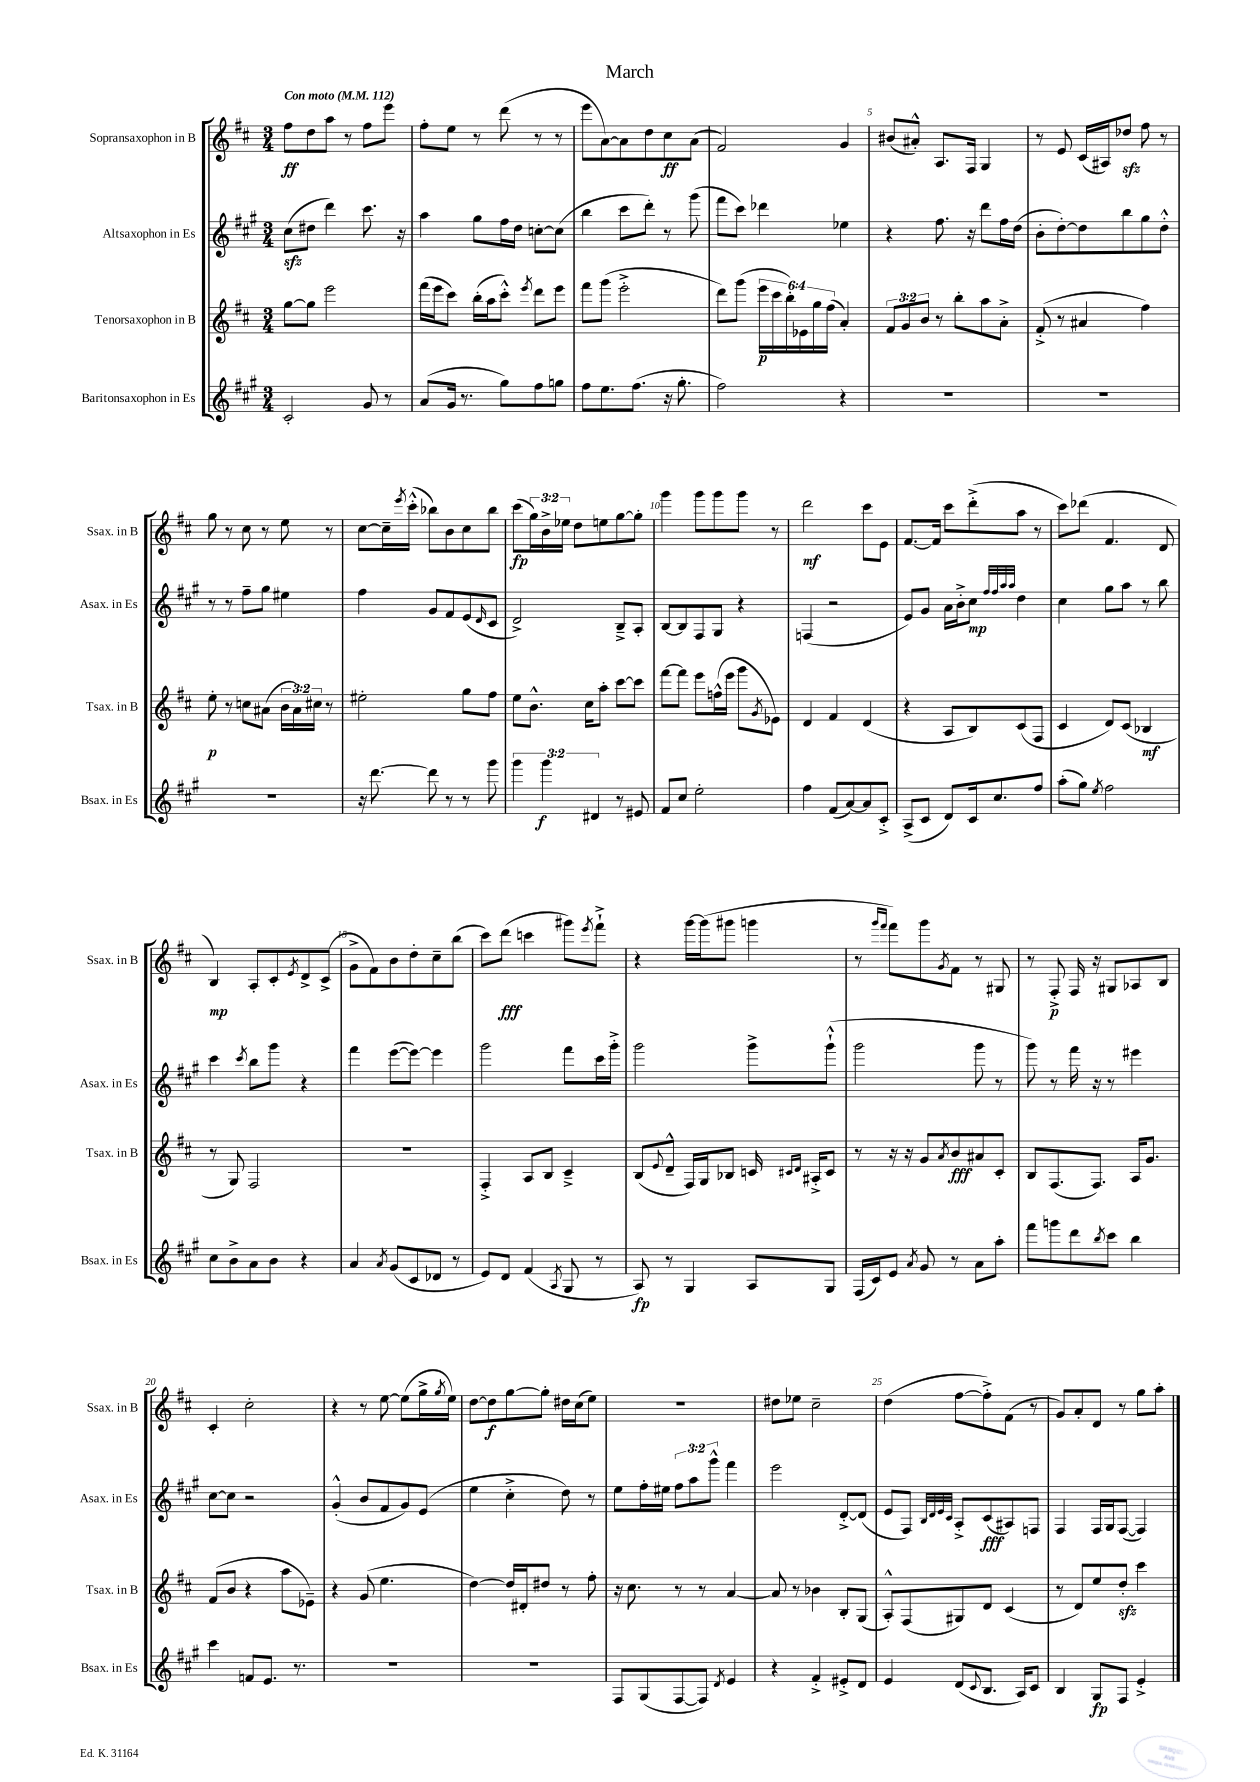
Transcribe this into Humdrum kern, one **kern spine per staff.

**kern	**dynam	**kern	**dynam	**kern	**dynam	**kern	**dynam
*part4	*part4	*part3	*part3	*part2	*part2	*part1	*part1
*staff4	*staff4	*staff3	*staff3	*staff2	*staff2	*staff1	*staff1
*I"Baritonsaxophon in Es	*	*I"Tenorsaxophon in B	*	*I"Altsaxophon in Es	*	*I"Sopransaxophon in B	*
*I'Bsax. in Es	*	*I'Tsax. in B	*	*I'Asax. in Es	*	*I'Ssax. in B	*
*clefG2	*	*clefG2	*	*clefG2	*	*clefG2	*
*k[f#c#g#]	*	*k[f#c#]	*	*k[f#c#g#]	*	*k[f#c#]	*
*M3/4	*	*M3/4	*	*M3/4	*	*M3/4	*
*MM112	*	*MM112	*	*MM112	*	*MM112	*
=1	=1	=1	=1	=1	=1	=1	=1
!	!	!	!	!	!	!LO:TX:a:B:t=Con moto	!
2c#'/	.	[8gg\L	.	(8cc#zz\L	.	8ff#\L	ff
.	.	8gg\J]	.	8dd#X\J	.	8dd\	.
.	.	2eee\	.	4ddd\)	.	8aa\J	.
.	.	.	.	.	.	8r	.
8g#/	.	.	.	8.ccc#\	.	8ff#\L	.
8r	.	.	.	.	.	8eee\J	.
.	.	.	.	16r	.	.	.
=2	=2	=2	=2	=2	=2	=2	=2
(8a/L	.	(16fff#\LL	.	4aa\	.	8ff#'\L	.
.	.	16eee\J	.	.	.	.	.
16g#/Jk	.	8ccc#\J)	.	.	.	8ee\J	.
8.r	.	.	.	.	.	.	.
.	.	(16bb'\LL	.	8gg#\L	.	8r	.
.	.	16aa\J	.	.	.	.	.
8gg#\L)	.	8ccc#'^^\J)	.	16ff#\L	.	(8ddd\	.
.	.	.	.	16dd\JJ	.	.	.
.	.	8qeee/	.	.	.	.	.
8ff#\	.	8ddd\L	.	[8ccn'\L	.	8r	.
8ggn\J	.	8eee\J	.	(8cc\J]	.	8r	.
=3	=3	=3	=3	=3	=3	=3	=3
8ff#\L	.	8fff#\L	.	4bb\	.	8eee\L	.
8.ee\	.	(8ggg\J	.	.	.	[8a\)	.
.	.	2eee'^\	.	8ccc#\L	.	8a\]	.
(8.ff#\J	.	.	.	.	.	.	.
.	.	.	.	8ddd'\J)	.	8dd\	.
16r	.	.	.	8r	.	8cc#\	ff
8.gg#'\	.	.	.	.	.	.	.
.	.	.	.	(8ggg#\	.	(8a\J	.
=4	=4	=4	=4	=4	=4	=4	=4
2ff#\)	.	8ddd\L)	.	8fff#\L	.	2f#/)	.
.	.	(8ggg\J	.	8ccc#\J)	.	.	.
.	.	24eee\LL	p	4ddd-X\	.	.	.
.	.	24ccc#\	.	.	.	.	.
.	.	24bb'\)	.	.	.	.	.
.	.	24e-X\	.	.	.	.	.
.	.	24gg\	.	.	.	.	.
.	.	(24ff#\JJ	.	.	.	.	.
4r	.	4a'/)	.	4ee-X\	.	4g/	.
=5	=5	=5	=5	=5	=5	=5	=5
2.r	.	12f#/L	.	4r	.	(8b#X/L	.
.	.	12g/	.	.	.	.	.
.	.	.	.	.	.	8a#X'^^/J)	.
.	.	12b/J	.	.	.	.	.
.	.	8r	.	8.ff#\	.	8.A/L	.
.	.	8bb'\L	.	.	.	.	.
.	.	.	.	16r	.	16F#/Jk	.
.	.	8aa\	.	8ddd\L	.	4G/	.
.	.	8a'^\J	.	16ff#\L	.	.	.
.	.	.	.	(16dd\JJ	.	.	.
=6	=6	=6	=6	=6	=6	=6	=6
2.r	.	(8f#'^/	.	8b'\L	.	8r	.
.	.	8r	.	[8dd'\)	.	8e/	.
.	.	4a#X/	.	8dd\]	.	(16c#/LL	.
.	.	.	.	.	.	16A#X/J)	.
.	.	.	.	8bb\	.	8dd-Xzz/J	.
.	.	4ff#\)	.	8gg#\	.	8ff#\	.
.	.	.	.	8dd'^^\J	.	8r	.
!!LO:LB:g=z
=7	=7	=7	=7	=7	=7	=7	=7
2.r	.	8ee'\	p	8r	.	8gg\	.
.	.	8r	.	8r	.	8r	.
.	.	8ccn\L	.	8ff#~\L	.	8cc#\	.
.	.	(8a#X\J	.	8gg#\J	.	8r	.
.	.	24b\LL	.	4ee#X\	.	8ee\	.
.	.	24a#\)	.	.	.	.	.
.	.	24cc#X\JJ	.	.	.	.	.
.	.	8r	.	.	.	8r	.
=8	=8	=8	=8	=8	=8	=8	=8
16r	.	2ee#X'\	.	4ff#\	.	[8cc#\L	.
[8.ddd\	.	.	.	.	.	.	.
.	.	.	.	.	.	16cc#~\L]	.
.	.	.	.	.	.	8qeee/	.
.	.	.	.	.	.	(16ccc#'^^\JJ	.
8ddd\]	.	.	.	8g#/L	.	8bb-X\L)	.
8r	.	.	.	8f#/	.	8b\	.
8r	.	8gg\L	.	(8e/	.	8cc#\	.
.	.	.	.	16qqd/	.	.	.
8ggg#\	.	8ff#\J	.	8c#/J	.	8bb-\J	.
=9	=9	=9	=9	=9	=9	=9	=9
6ggg#\	.	8ee\L	.	2d^/)	.	(8ccc#\L	fp
.	.	8.b^^\J	.	.	.	24gg\L)	.
6ggg#\	f	.	.	.	.	24b^\	.
.	.	.	.	.	.	24ee-X\JJ	.
.	.	.	.	.	.	8dd\L	.
.	.	16cc#\KL	.	.	.	.	.
6d#X/	.	.	.	.	.	.	.
.	.	8aa'\J	.	.	.	8een\	.
8r	.	[8ccc#\L	.	8B~^/L	.	[8gg\	.
8e#X/	.	8ccc#\J]	.	8A'/J	.	8gg'\J]	.
=10	=10	=10	=10	=10	=10	=10	=10
8f#/L	.	[8fff#\L	.	[8B/L	.	4ggg\	.
8cc#/J	.	8fff#\J]	.	8B/]	.	.	.
2ee'\	.	8eee\L	.	8F#/	.	8ggg\L	.
.	.	(16ffn^^\L	.	8G#/J	.	8ggg\	.
.	.	16eee\JJ	.	.	.	.	.
.	.	8ggg\L	.	4r	.	8ggg\J	.
.	.	8qg/	.	.	.	.	.
.	.	8e-X\J)	.	.	.	8r	.
=11	=11	=11	=11	=11	=11	=11	=11
4ff#\	.	4d/	.	(4Fn/	.	2ddd\	mf
(8f#/L	.	4f#/	.	2r	.	.	.
[8a/)	.	.	.	.	.	.	.
8a/]	.	(4d/	.	.	.	8ccc#\L	.
8c#'^/J	.	.	.	.	.	8e\J	.
=12	=12	=12	=12	=12	=12	=12	=12
(8A^/L	.	4r	.	8e/L)	.	[8.f#/L	.
8c#/J	.	.	.	8g#/J	.	.	.
.	.	.	.	.	.	16f#/Jk]	.
8d/L)	.	8A/L	.	16a\LL	.	8ccc#\L	.
.	.	.	.	16b'^\J	.	.	.
16c#/k	.	8B/)	.	8cc#\J	mp	(8ddd'^\	.
8.cc#/	.	.	.	.	.	.	.
.	.	.	.	32qqff#/LLL	.	.	.
.	.	.	.	32qqff#/	.	.	.
.	.	.	.	32qqaa/	.	.	.
.	.	.	.	32qqaa/JJJ	.	.	.
.	.	(8c#/	.	4dd\	.	8aa\J	.
8ff#/J	.	8F#/J	.	.	.	8r	.
=13	=13	=13	=13	=13	=13	=13	=13
(8aa'\L	.	4c#/	.	4cc#\	.	8ccc#\L)	.
8gg#\J)	.	.	.	.	.	(8ddd-X\J	.
8qee/	.	.	.	.	.	.	.
2ff#\	.	8d/L)	.	8gg#\L	.	4.f#/	.
.	.	(8c#/J	.	8aa\J	.	.	.
.	.	4B-X/	mf	8r	.	.	.
.	.	.	.	8bb\	.	8d/	.
!!LO:LB:g=z
=14	=14	=14	=14	=14	=14	=14	=14
8cc#\L	.	8r	.	4ccc#\	.	4B/)	mp
8b^\	.	8G/)	.	.	.	.	.
.	.	.	.	8qccc#/	.	.	.
8a\	.	2F#/	.	8bb\L	.	8A'/L	.
8b\J	.	.	.	8ggg#\J	.	8c#'/	.
.	.	.	.	.	.	8qe/	.
4r	.	.	.	4r	.	8d^/	.
.	.	.	.	.	.	(8c#^/J	.
=15	=15	=15	=15	=15	=15	=15	=15
4a/	.	2.r	.	4fff#\	.	8g^\L	.
.	.	.	.	.	.	8f#\)	.
8qa/	.	.	.	.	.	.	.
(8g#/L	.	.	.	([8eee\L	.	8b\	.
8c#/	.	.	.	8eee\J_)	.	8dd'\	.
8d-X/J	.	.	.	4eee\]	.	8cc#~\	.
8r	.	.	.	.	.	(8bb\J	.
=16	=16	=16	=16	=16	=16	=16	=16
8e/L)	.	4F#'^/	.	2ggg#\	.	8ccc#\L)	.
8d/J	.	.	.	.	.	(8ddd\J	fff
(4f#/	.	8A/L	.	.	.	4cccn\	.
.	.	8B/J	.	.	.	.	.
8qA/	.	.	.	.	.	.	.
8G#/	.	4c#~^/	.	8fff#\L	.	8ggg#X\L)	.
.	.	.	.	.	.	8qeee/	.
8r	.	.	.	16ccc#\L	.	8fff#`^\J	.
.	.	.	.	16ggg#'^\JJ	.	.	.
=17	=17	=17	=17	=17	=17	=17	=17
8A/)	fp	(8B/L	.	2ggg#\	.	4r	.
.	.	8qqe/	.	.	.	.	.
8r	.	8d~^^/J	.	.	.	.	.
4G#/	.	16F#/LL)	.	.	.	[16ggg\LL	.
.	.	16G/J	.	.	.	(16ggg\J]	.
.	.	8B-X/J	.	.	.	8ggg#X\J	.
8A/L	.	16cn/	.	8ggg#^\L	.	4gggn\	.
.	.	16qqc#X/LL	.	.	.	.	.
.	.	16qqd/JJ	.	.	.	.	.
.	.	16A#X'^/KL	.	.	.	.	.
8G#/J	.	8c#/J	.	(8ggg#`^^\J	.	.	.
=18	=18	=18	=18	=18	=18	=18	=18
(16F#/LL	.	8r	.	2ggg#\	.	8r	.
16c#/J)	.	.	.	.	.	.	.
.	.	.	.	.	.	16qqggg/LL	.
.	.	.	.	.	.	16qqfff#/JJ	.
8e/J	.	16r	.	.	.	8fff#\L)	.
.	.	16r	.	.	.	.	.
8qa/	.	.	.	.	.	.	.
8g#/	.	8g/L	.	.	.	8ggg\	.
.	.	8qa/	.	.	.	8qg/	.
8r	.	8b/	fff	.	.	8f#\J	.
8a\L	.	8a#X/	.	8ggg#\	.	8r	.
8aa'\J	.	8c#'/J	.	8r	.	8G#X/	.
=19	=19	=19	=19	=19	=19	=19	=19
8fff#\L	.	8B/L	.	8ggg#\)	.	8r	.
8gggn\	.	(8.F#/	.	8r	.	8F#'^/	p
8ddd\	.	.	.	16fff#\	.	16F#/	.
.	.	8.F#/J)	.	16r	.	16r	.
8qbb/	.	.	.	.	.	.	.
8ccc#\J	.	.	.	8r	.	8G#X/L	.
4bb\	.	16A/KL	.	4eee#X\	.	8A-X/	.
.	.	8.g/J	.	.	.	.	.
.	.	.	.	.	.	8B/J	.
!!LO:LB:g=z
=20	=20	=20	=20	=20	=20	=20	=20
4ccc#\	.	(8f#/L	.	[8cc#\L	.	4c#'/	.
.	.	8b/J	.	8cc#\J]	.	.	.
8fn/L	.	4r	.	2r	.	2cc#'\	.
8.e/J	.	.	.	.	.	.	.
.	.	8aa\L	.	.	.	.	.
8.r	.	.	.	.	.	.	.
.	.	8e-X~\J)	.	.	.	.	.
=21	=21	=21	=21	=21	=21	=21	=21
2.r	.	4r	.	(4g#'^^/	.	4r	.
.	.	(8g/	.	8b/L	.	8r	.
.	.	4.ee\	.	8f#/	.	[8ee\	.
.	.	.	.	8g#/)	.	(8ee\L]	.
.	.	.	.	(8e/J	.	16gg^\L	.
.	.	.	.	.	.	8qgg/	.
.	.	.	.	.	.	16ee\JJ)	.
=22	=22	=22	=22	=22	=22	=22	=22
2.r	.	[4dd\)	.	4ee\	.	[8dd\L	.
.	.	.	.	.	.	8dd\]	f
.	.	16dd/LL]	.	4cc#'^\	.	[8gg\	.
.	.	16d#X'/J	.	.	.	.	.
.	.	8dd#X/J	.	.	.	8gg'\J]	.
.	.	8r	.	8dd\)	.	16dd#X\LL	.
.	.	.	.	.	.	(16cc#\J	.
.	.	8ff#'\	.	8r	.	8ee\J)	.
=23	=23	=23	=23	=23	=23	=23	=23
8F#/L	.	16r	.	8ee\L	.	2.r	.
.	.	8.cc#\	.	.	.	.	.
(8G#/	.	.	.	16ff#'\L	.	.	.
.	.	.	.	16ee#X\JJ	.	.	.
[8F#/	.	8r	.	12ff#\L	.	.	.
.	.	.	.	12aa\	.	.	.
8F#/J])	.	8r	.	.	.	.	.
.	.	.	.	12ggg#^^\J	.	.	.
8qd/	.	.	.	.	.	.	.
4e/	.	[4a/	.	4fff#\	.	.	.
=24	=24	=24	=24	=24	=24	=24	=24
4r	.	8a/]	.	2eee\	.	8dd#X\L	.
.	.	8r	.	.	.	8ee-X\J	.
4f#'^/	.	4b-X\	.	.	.	2cc#~\	.
8e#X'^/L	.	8B'/L	.	[8d'^/L	.	.	.
8d/J	.	(8G/J	.	(8d/J]	.	.	.
=25	=25	=25	=25	=25	=25	=25	=25
4e/	.	8A'^^/L)	.	8e/L	.	(4dd\	.
.	.	(8F#/	.	8F#/J)	.	.	.
.	.	.	.	32qqB/LLL	.	.	.
.	.	.	.	32qqd/	.	.	.
.	.	.	.	32qqe/	.	.	.
.	.	.	.	32qqc#/JJJ	.	.	.
(8d/L	.	8G#X/)	.	8A'^/L	.	[8ff#\L	.
8qqc#/	.	.	.	.	.	.	.
8.B/J	.	8d/J	.	(8c#/	fff	8ff#'^\])	.
.	.	(4c#/	.	8A#X/)	.	(8f#\J	.
16A/KL)	.	.	.	.	.	.	.
8c#/J	.	.	.	8Fn/J	.	8r	.
=26	=26	=26	=26	=26	=26	=26	=26
4B/	.	8r	.	4F#/	.	8g/L)	.
.	.	8d/L)	.	.	.	8a'/	.
8G#/L	fp	8ee/	.	16F#/LL	.	8d/J	.
.	.	.	.	16G#/J	.	.	.
8F#/J	.	8ddzz'/J	.	([8F#/J	.	8r	.
4e'^/	.	4ccc#\	.	4F#/])	.	8gg\L	.
.	.	.	.	.	.	8aa'\J	.
==	==	==	==	==	==	==	==
*-	*-	*-	*-	*-	*-	*-	*-
